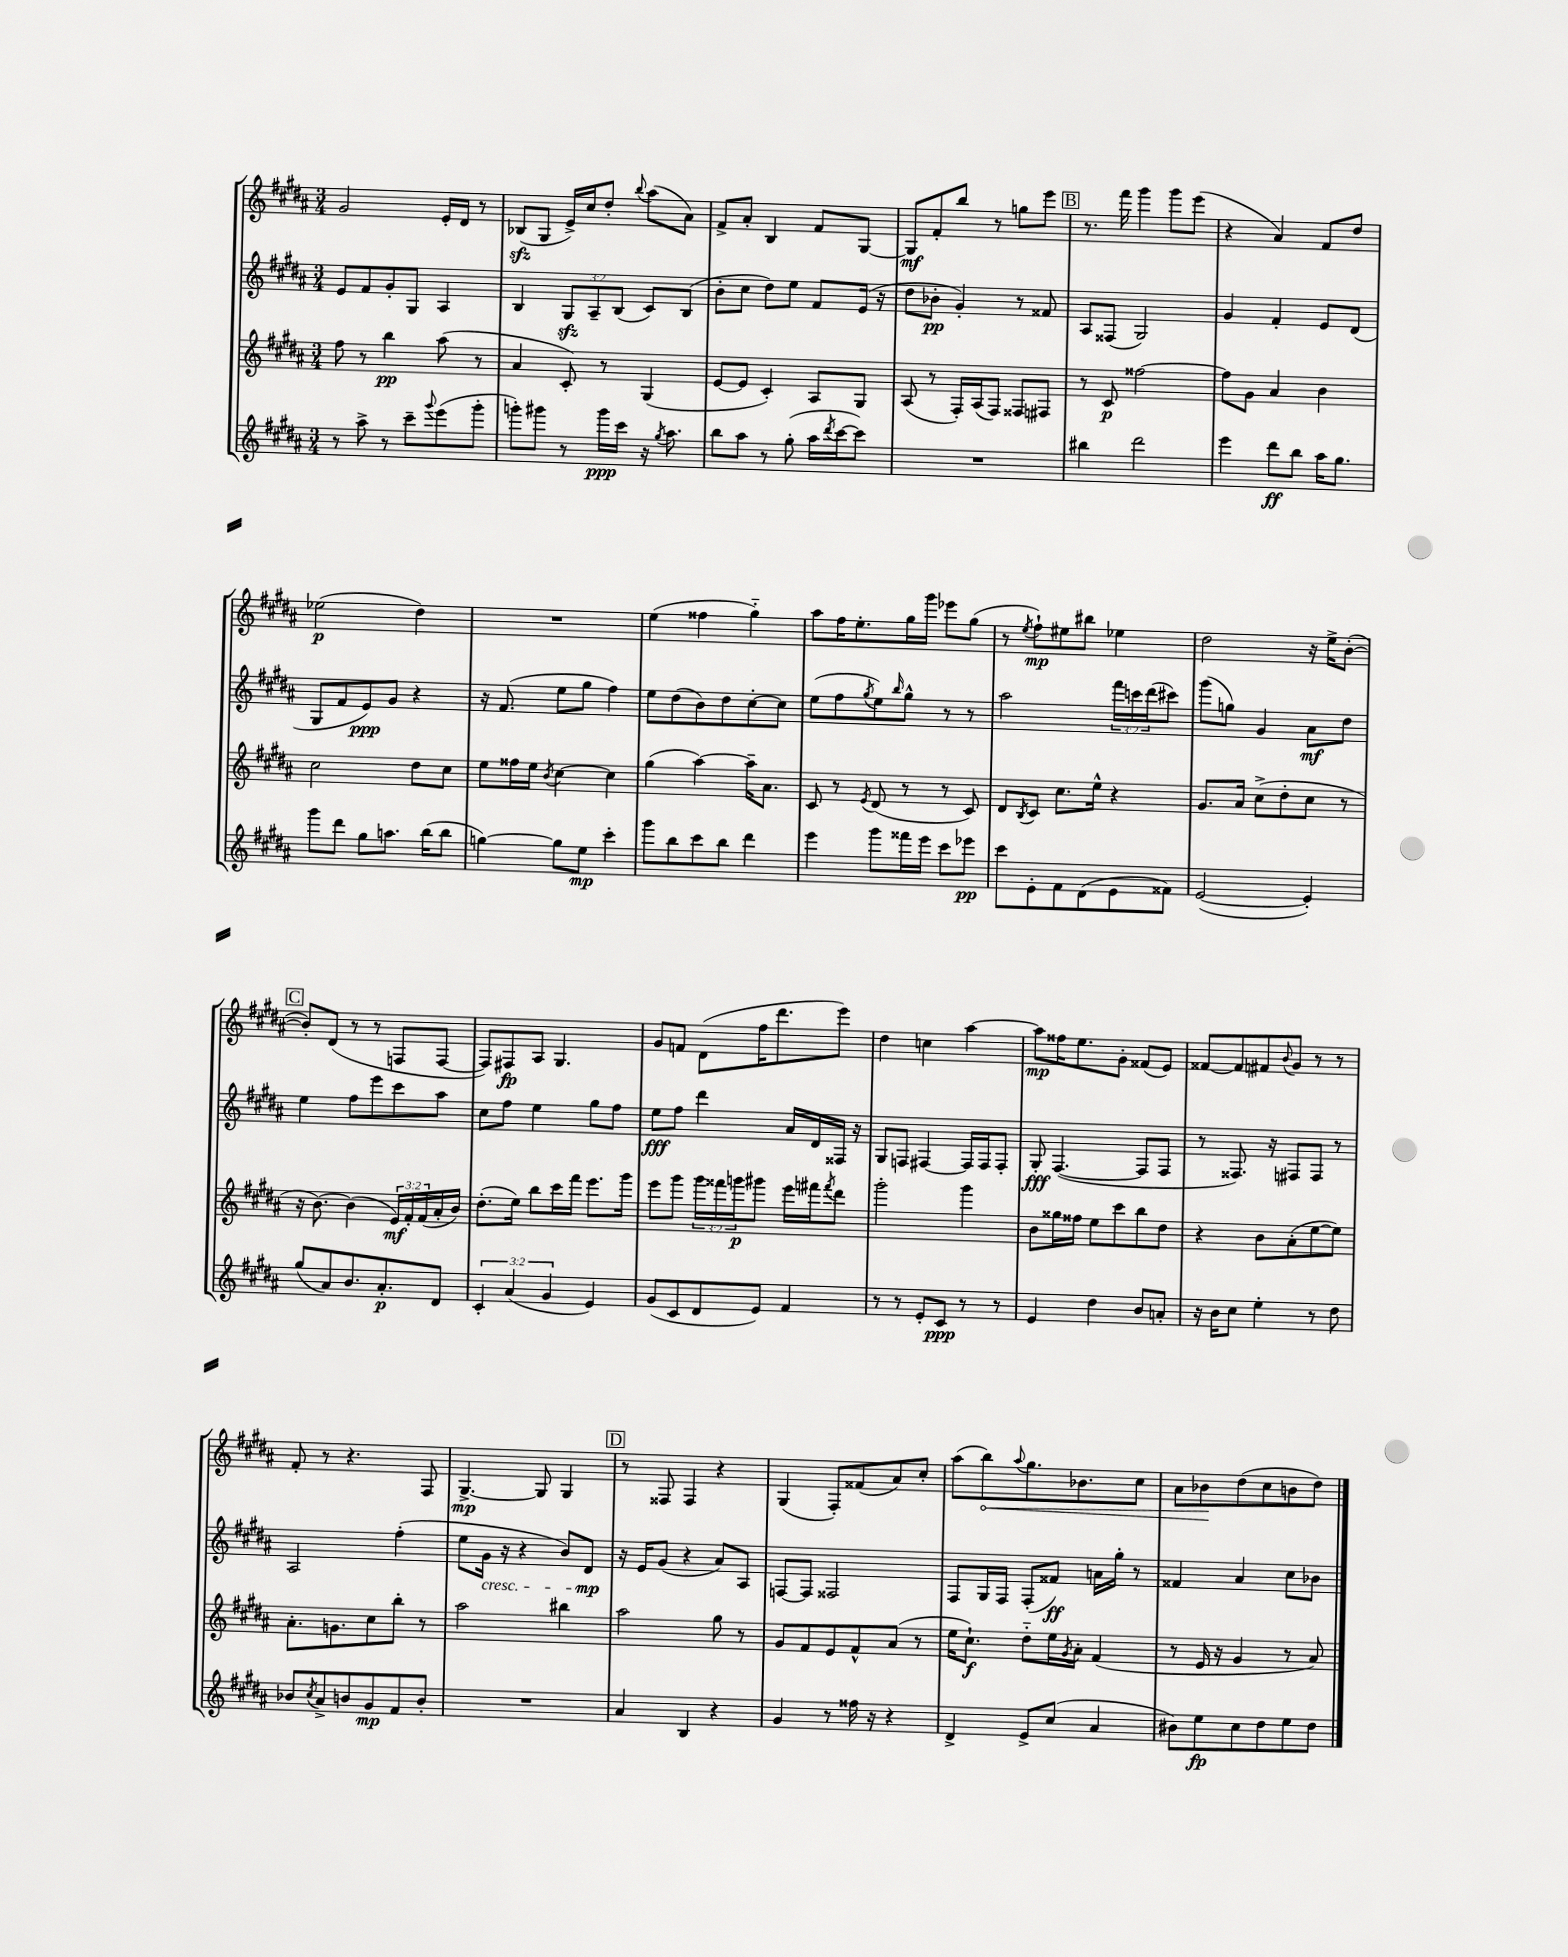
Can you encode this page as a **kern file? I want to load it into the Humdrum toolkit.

**kern	**kern	**kern	**kern
*staff4	*staff3	*staff2	*staff1
*clefG2	*clefG2	*clefG2	*clefG2
*k[f#c#g#d#a#]	*k[f#c#g#d#a#]	*k[f#c#g#d#a#]	*k[f#c#g#d#a#]
*M3/4	*M3/4	*M3/4	*M3/4
8r	8ff#	8e	2g#
8aa#^	8r	8f#	.
8r	4bb	8g#'	.
8ccc#~	.	8G#	.
8qqggg#	.	.	.
(8eee	(8aa#	4A#	16e'
.	.	.	16d#
8ggg#'	8r	.	8r
=	=	=	=
8ggg')	4a#	4B	(8B-
8ggg#	.	.	8G#
8r	8c#')	12G#	16e^)
.	.	.	16cc#
.	.	12A#~	.
16ggg#	8r	.	8dd#'
.	.	(12B	.
16ccc#	.	.	.
.	.	.	8qqbb
16r	(4G#	8c#)	(8aa#
8qgg#	.	.	.
8.aa#	.	.	.
.	.	(8B	8a#)
=	=	=	=
8bb	[8e	8b'	8f#^
8aa#	8e]	8cc#	8a#'
8r	4c#')	8dd#)	4B
(8gg#'	.	8ee	.
16aa#	8A#	8f#	8f#
8qddd#	.	.	.
[16ccc#	.	.	.
8ccc#])	8G#	(16e	[8G#
.	.	16r	.
=	=	=	=
2.r	(8A#	8dd#	8G#]
.	8r	8b-'	8f#'
.	16F#')	4g#')	8bb
.	(16A#	.	.
.	8F#)	.	8r
.	8F##	8r	8gg
.	8F#	8f##	8eee
=	=	=	=
4bb#	8r	8A#	8.r
.	8c#	(8F##	.
.	.	.	16fff#
2ddd#	[2ff##	2G#)	4ggg#
.	.	.	8ggg#
.	.	.	(8eee
=	=	=	=
4eee	8ff##]	4g#	4r
.	8g#	.	.
8ddd#	4a#	4f#'	4a#)
8bb	.	.	.
16aa#	4b	8e	8f#
8.gg#	.	.	.
.	.	(8d#	8dd#
=	=	=	=
8ggg#	2cc#	8G#	(2ee-
8ddd#	.	8f#	.
8gg#	.	8e)	.
8.aa	.	8g#	.
.	8dd#	4r	4dd#)
(16bb	.	.	.
8bb	8cc#	.	.
=	=	=	=
[4gg)	8ee	16r	2.r
.	.	(8.f#	.
.	16ff##	.	.
.	16ee	.	.
.	8qb	.	.
8gg]	[4cc#	8ee	.
8ee	.	8gg#	.
4ccc#'	4cc#]	4ff#)	.
=	=	=	=
8ggg#	(4gg#	8ee	(4ee
8bb	.	(8dd#	.
8ccc#	[4aa#)	8b)	4ff##
8bb	.	8dd#	.
4ddd#	16aa#~]	[8cc#'	4gg#'~)
.	8.a#	.	.
.	.	8cc#]	.
=	=	=	=
4eee	8c#	(8ee	8aa#
.	8r	8ff#	16ff#
.	.	.	8.ee'
.	8qe	8qgg#	.
8ggg#	(8d#	8ee)	.
.	.	16qqbb	.
16fff##	8r	8gg#^^	16gg#
16eee	.	.	16ggg#
8ccc#	8r	8r	8eee-
8eee-	8c#)	8r	(8gg#
=	=	=	=
8ccc#	8d#	2aa#	8r
.	8qB	.	8qee
8e'	8c#	.	8ff#`)
8f#	8.cc#	.	8ee#
(8d#	.	.	8bb#
.	16ee^^	.	.
8e	4r	24fff#	4ee-
.	.	24ccc	.
.	.	(24ddd#	.
8f##)	.	8ccc#)	.
=	=	=	=
([2e	8.g#	(8ggg#	2dd#
.	.	8gg)	.
.	16a#	.	.
.	(8cc#^	4g#	.
.	8dd#'	.	.
4e'])	8cc#	8a#	16r
.	.	.	16ee^
.	8r	8dd#	([8b'
=	=	=	=
(8gg#	16r	4ee	8b'])
.	[8.b)	.	.
8a#)	.	.	(8d#
8.b	(4b]	8ff#	8r
.	.	8eee	8r
8.a#'	.	.	.
.	24e)	8ccc#	8F
.	24f#'	.	.
.	(24f#	.	.
8d#	16a#'	8aa#	[8F
.	16b)	.	.
=	=	=	=
6c#'	(8.dd#'	8cc#	8F])
.	.	8ff#	8F#
(6a#	.	.	.
.	16ee)	.	.
.	8bb	4ee	8A#
6g#	.	.	.
.	16ccc#	.	4.G#
.	16fff#	.	.
4e)	8.eee	8gg#	.
.	.	8ff#	.
.	16ggg#	.	.
=	=	=	=
(8g#	8eee	8ee	8g#
8c#	8ggg#	8ff#	8f
8d#	24ggg#	4ddd#	(8d#
.	24fff##	.	.
.	24ggg	.	.
8e)	8ggg#	.	16ff#
.	.	.	8.ddd#
4f#	16eee	16a#	.
.	16fff#	16d#	.
.	8qfff#	.	.
.	8ddd#	16F##	8eee)
.	.	16r	.
=	=	=	=
8r	2ggg#'	8G#	4dd#
8r	.	8F	.
8e'	.	[4F#	4cc
8c#	.	.	.
8r	4ggg#	16F#]	[4aa#
.	.	16F#	.
8r	.	8F#'	.
=	=	=	=
4e	8b	8G#'	8aa#]
.	16gg##	([4.F#	16ff##
.	16ff##	.	8.ee
4dd#	8ee	.	.
.	8ccc#	.	8g#'
8b	8bb	8F#]	(8f##
8a'	8dd#	8F#	8e)
=	=	=	=
16r	4r	8r	[8f##
16b	.	.	.
8cc#	.	8.F##)	8f##]
4ee'	8b	.	8f#
.	.	16r	.
.	.	.	8qqb
.	(8a#'	8F#	8g#
8r	[8ee	8F#	8r
8dd#	8ee])	8r	8r
=	=	=	=
8b-	8.a#'	2A#	8f#'
8qcc#	.	.	.
8a#^	.	.	8r
.	8.g	.	.
8b	.	.	4.r
8g#	8cc#	.	.
8f#	8bb'	(4ff#'	.
8b'	8r	.	8F#
=	=	=	=
2.r	2aa#	8ee	[4.G#^
.	.	16g#	.
.	.	16r	.
.	.	4r	.
.	.	.	8G#]
.	4bb#	8b)	4G#
.	.	8d#	.
=	=	=	=
4a#	2aa#	16r	8r
.	.	16e	.
.	.	(8g#	8F##
4B	.	4r	4F##
4r	8gg#	8a#)	4r
.	8r	8A#	.
=	=	=	=
4g#	8g#	[8F	(4G#
.	8f#	8F]	.
8r	8e	2F##	8F#')
16ff##	8f#^^	.	(8f##
16r	.	.	.
4r	(8a#	.	8a#)
.	8r	.	8cc#'
=	=	=	=
4d#^	16ee	8F#	(8aa#
.	8.cc#`)	.	.
.	.	16G#	8bb)
.	.	16F#	.
.	.	.	8qqaa#
8e^	8dd#'~	(8F#'	8.gg#
(8cc#	16ee	8f##)	.
.	8qg#	.	.
.	16a#'	.	8.b-
4a#	(4f#	16a	.
.	.	16gg#'	.
.	.	8r	8cc#
=	=	=	=
8b#)	8r	4f##	8a#
8ee	16e	.	8b-
.	16r	.	.
8cc#	4g#	4a#	(8dd#
8dd#	.	.	8cc#
8ee	8r	8cc#	8b
8dd#	8a#)	8b-	8dd#)
==	==	==	==
*-	*-	*-	*-
